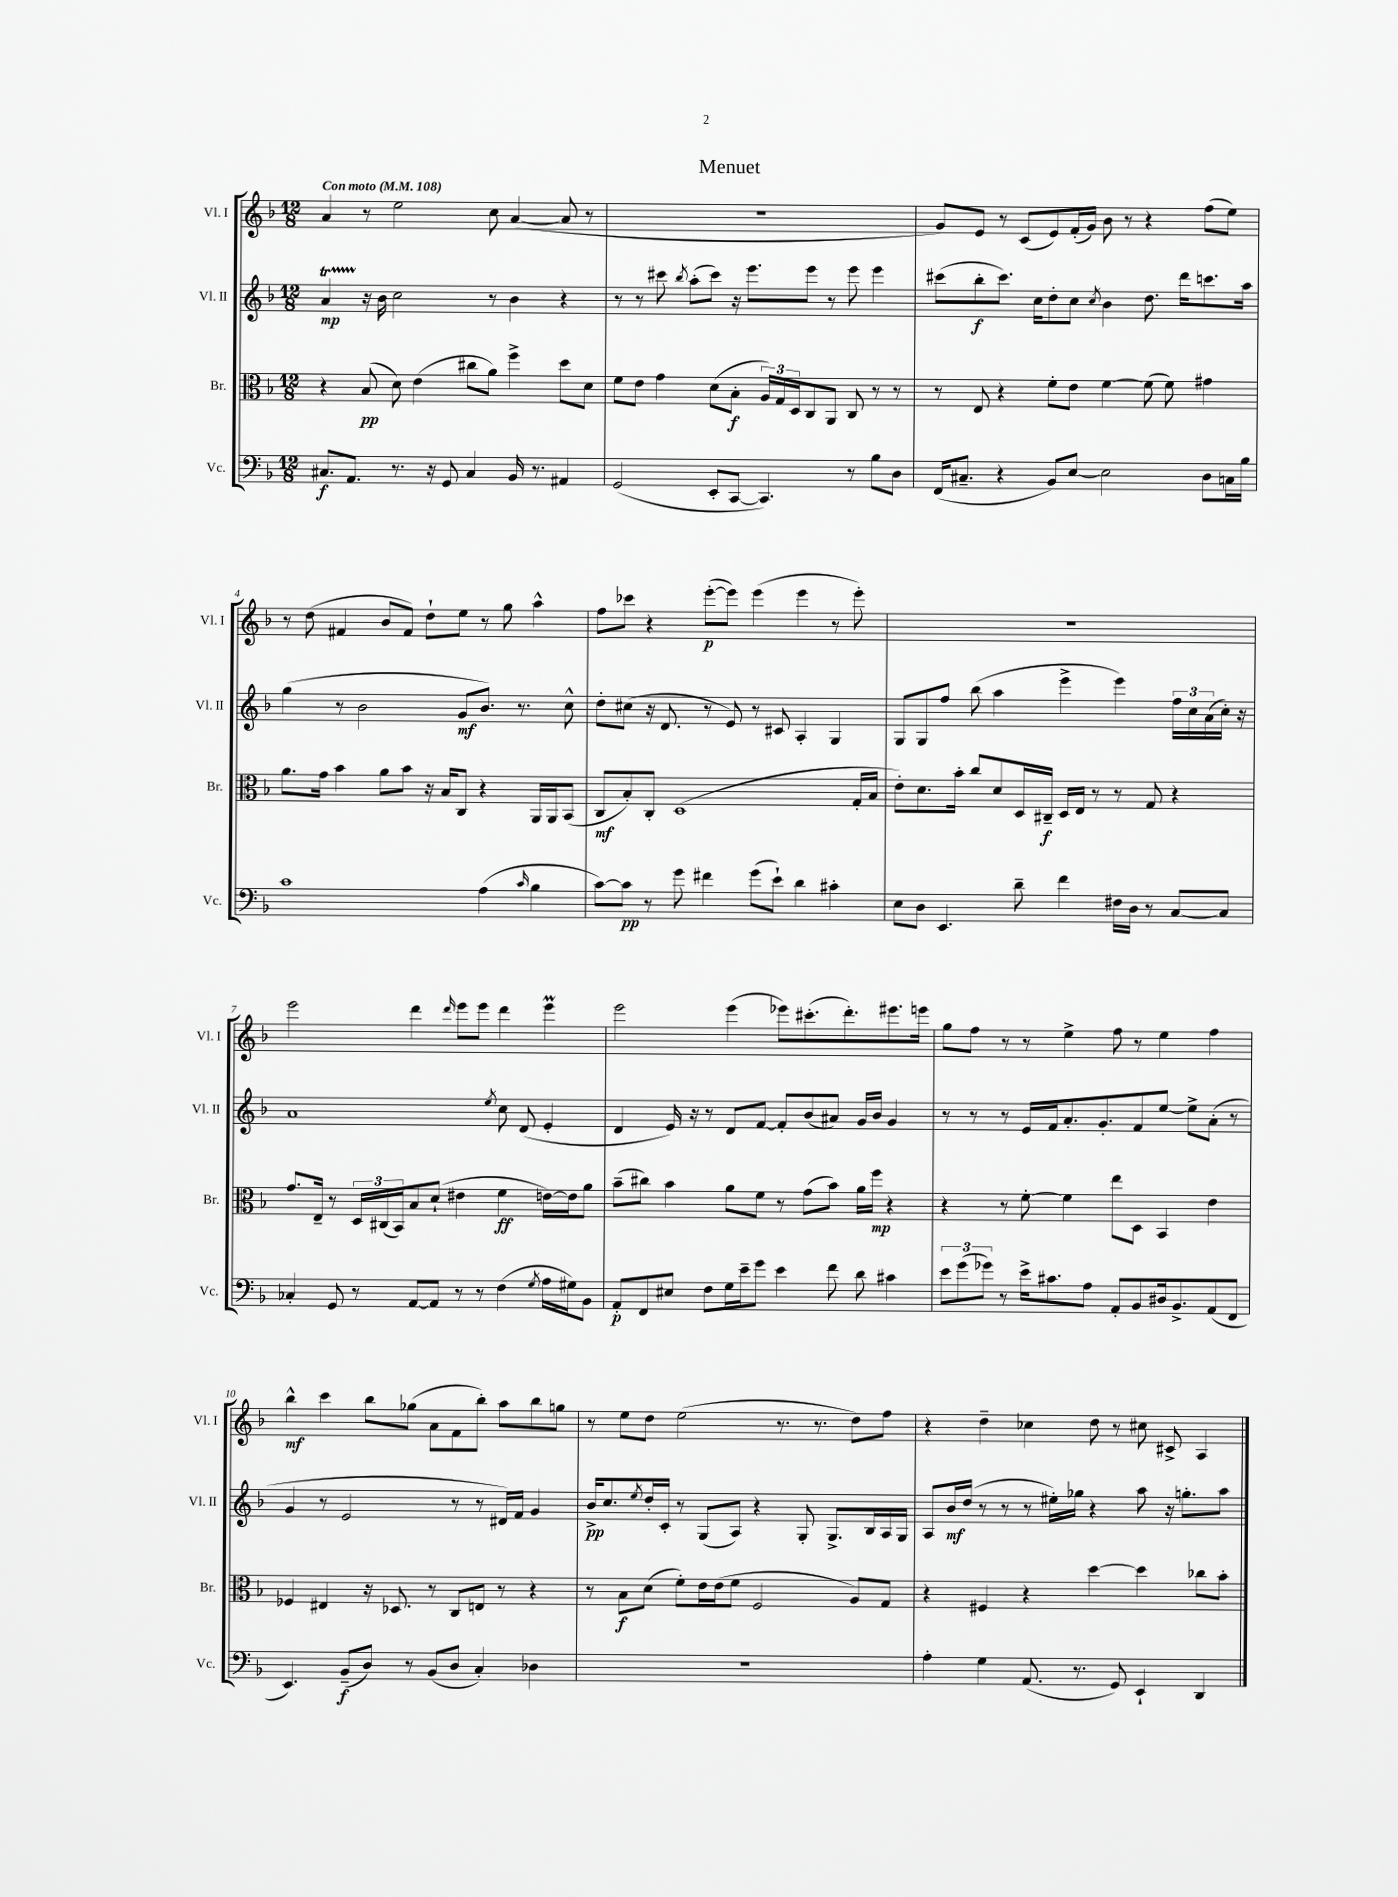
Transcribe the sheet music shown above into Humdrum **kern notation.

**kern	**dynam	**kern	**dynam	**kern	**dynam	**kern	**dynam
*part4	*part4	*part3	*part3	*part2	*part2	*part1	*part1
*staff4	*staff4	*staff3	*staff3	*staff2	*staff2	*staff1	*staff1
*I"Vc.	*	*I"Br.	*	*I"Vl. II	*	*I"Vl. I	*
*I'Vc.	*	*I'Br.	*	*I'Vl. II	*	*I'Vl. I	*
*clefF4	*	*clefC3	*	*clefG2	*	*clefG2	*
*k[b-]	*	*k[b-]	*	*k[b-]	*	*k[b-]	*
*M12/8	*	*M12/8	*	*M12/8	*	*M12/8	*
*MM108	*	*MM108	*	*MM108	*	*MM108	*
=1	=1	=1	=1	=1	=1	=1	=1
!	!	!	!	!	!	!LO:TX:a:B:t=Con moto	!
8.C#X/L	f	4r	.	4at/	mp	4a/	.
8.AA/J	.	.	.	.	.	.	.
.	.	(8B-/	pp	16r	.	8r	.
.	.	.	.	16b-\	.	.	.
8.r	.	8d\)	.	2cc\	.	2ee\	.
.	.	(4e\	.	.	.	.	.
16r	.	.	.	.	.	.	.
8GG/	.	.	.	.	.	.	.
4C#/	.	8cc#X\L	.	.	.	.	.
.	.	8a\J)	.	8r	.	8cc\	.
16BB-/	.	4ff^\	.	4b-\	.	([4a/	.
8.r	.	.	.	.	.	.	.
4AA#X/	.	8dd\L	.	4r	.	8a/]	.
.	.	8d\J	.	.	.	8r	.
=2	=2	=2	=2	=2	=2	=2	=2
(2GG/	.	8f\L	.	8r	.	1.r	.
.	.	8e\J	.	8r	.	.	.
.	.	4g\	.	8ccc#X\	.	.	.
.	.	.	.	8qbb-/	.	.	.
.	.	.	.	(8aa'\L	.	.	.
8EE'/L	.	(8d\L	.	8ccc#\J)	.	.	.
[8CC/J	.	8B-'\J	f	16r	.	.	.
.	.	.	.	8.eee\L	.	.	.
4.CC/])	.	24A/LL)	.	.	.	.	.
.	.	24G/	.	.	.	.	.
.	.	24D/J	.	.	.	.	.
.	.	8C/	.	8eee\J	.	.	.
.	.	8AA/J	.	8r	.	.	.
8r	.	8C/	.	8eee\	.	.	.
8B-\L	.	8r	.	4eee\	.	.	.
8D\J	.	8r	.	.	.	.	.
=3	=3	=3	=3	=3	=3	=3	=3
(16FF/KL	.	8r	.	(8ccc#X\L	.	8g/L)	.
8.C#X~/J	.	.	.	.	.	.	.
.	.	8E/	.	8bb-'\	f	8e/J	.
4r	.	4r	.	8.ccc#\J)	.	8r	.
.	.	.	.	.	.	(8c/L	.
.	.	.	.	16cc\KL	.	.	.
8BB-/L)	.	8f'\L	.	8dd'\	.	8e/)	.
[8E/J	.	8e\J	.	8cc\J	.	(16f'/L	.
.	.	.	.	.	.	16g/JJ)	.
.	.	.	.	8qcc/	.	.	.
2E\]	.	[4f\	.	4b-\	.	8b-\	.
.	.	.	.	.	.	8r	.
.	.	(8f\]	.	8.dd\	.	4r	.
.	.	8f\)	.	.	.	.	.
.	.	.	.	16ddd\KL	.	.	.
8D\L	.	4g#X\	.	8.cccn\	.	(8ff\L	.
16Cn\L	.	.	.	.	.	8ee\J)	.
16B-\JJ	.	.	.	16aa\Jk	.	.	.
!!LO:LB:g=z
=4	=4	=4	=4	=4	=4	=4	=4
1c	.	8.a\L	.	(4gg\	.	8r	.
.	.	.	.	.	.	(8dd\	.
.	.	16g\Jk	.	.	.	.	.
.	.	4b-\	.	8r	.	4f#X/	.
.	.	.	.	2b-\	.	.	.
.	.	8a\L	.	.	.	8b-/L	.
.	.	8b-\J	.	.	.	8f#/J)	.
.	.	16r	.	.	.	8dd`\L	.
.	.	16B-/KL	.	.	.	.	.
.	.	8C/J	.	8g/L	mf	8ee\J	.
(4A\	.	4r	.	8.b-/J)	.	8r	.
.	.	.	.	.	.	8gg\	.
.	.	.	.	8.r	.	.	.
16qqc/	.	.	.	.	.	.	.
4B-\	.	16AA/LL	.	.	.	4aa^^\	.
.	.	16AA/J	.	.	.	.	.
.	.	(8BB-/J	.	8cc^^\	.	.	.
=5	=5	=5	=5	=5	=5	=5	=5
[8c\L)	.	8C/L	mf	8dd'\L	.	8ff\L	.
8c\J]	pp	8B-'/)	.	(8cc#X\J	.	8ccc-X\J	.
8r	.	8C'/J	.	16r	.	4r	.
.	.	.	.	8.d/	.	.	.
8g\	.	(1D	.	.	.	.	.
4f#X\	.	.	.	8r	.	([8eee'\L	p
.	.	.	.	8e/)	.	8eee\J])	.
(8g\L	.	.	.	8r	.	(4eee\	.
8e`\J)	.	.	.	8c#X/	.	.	.
4d\	.	.	.	4A'/	.	4eee\	.
4c#X'\	.	.	.	4G/	.	8r	.
.	.	16G'/LL	.	.	.	8eee'\)	.
.	.	16B-/JJ	.	.	.	.	.
=6	=6	=6	=6	=6	=6	=6	=6
8E\L	.	8e'\L)	.	8G/L	.	1.r	.
8D\J	.	8.d\	.	8G/	.	.	.
4.EE/	.	.	.	8ff/J	.	.	.
.	.	16b-'\Jk	.	.	.	.	.
.	.	8cc/L	.	(8bb-\	.	.	.
.	.	8d/	.	4aa\	.	.	.
8d~\	.	16D/L	.	.	.	.	.
.	.	16C#X~/JJ	f	.	.	.	.
4f\	.	16D/LL	.	4eee^\	.	.	.
.	.	16E/JJ	.	.	.	.	.
.	.	8r	.	.	.	.	.
16F#X\LL	.	8r	.	4eee\)	.	.	.
16D\JJ	.	.	.	.	.	.	.
8r	.	8G/	.	.	.	.	.
[8C/L	.	4r	.	24ff\LL	.	.	.
.	.	.	.	24cc\	.	.	.
.	.	.	.	(24a\	.	.	.
8C/J]	.	.	.	16cc'\JJ)	.	.	.
.	.	.	.	16r	.	.	.
!!LO:LB:g=z
=7	=7	=7	=7	=7	=7	=7	=7
4C-X'/	.	8.g/L	.	1a	.	2eee\	.
.	.	16E~/Jk	.	.	.	.	.
8GG/	.	8r	.	.	.	.	.
8r	.	24D/LL	.	.	.	.	.
.	.	(24C#X/	.	.	.	.	.
.	.	24BB-/J)	.	.	.	.	.
[8AA/L	.	8B-/	.	.	.	4ddd\	.
8AA/J]	.	(8d`/J	.	.	.	.	.
.	.	.	.	.	.	16qqddd/	.
8r	.	4e#X\	.	.	.	8eee\L	.
8r	.	.	.	.	.	8eee\J	.
.	.	.	.	8qee/	.	.	.
(4F\	.	4f\	ff	8cc\	.	4ddd\	.
.	.	.	.	(8d/	.	.	.
8qG/	.	.	.	.	.	.	.
16A\LL	.	[16en\LL)	.	4e'/	.	4eeem\	.
16G#X\J)	.	16e\J]	.	.	.	.	.
8BB-\J	.	8a\J	.	.	.	.	.
=8	=8	=8	=8	=8	=8	=8	=8
8AA'/L	p	(8b-~\L	.	4d/	.	2eee\	.
8FF/	.	8cc#X\J)	.	.	.	.	.
8E#X/J	.	4b-\	.	16e/)	.	.	.
.	.	.	.	16r	.	.	.
8F\L	.	.	.	8r	.	.	.
16G\L	.	8a\L	.	8d/L	.	(4eee\	.
16e~\J	.	.	.	.	.	.	.
8g\J	.	8f\J	.	[8f/J	.	.	.
4e\	.	8r	.	8f'/L]	.	8eee-X\L)	.
.	.	(8g\L	.	(8b-/	.	(8.ccc#X'\	.
8f\	.	8b-\J)	.	8a#X/J)	.	.	.
.	.	.	.	.	.	8.ddd'\)	.
8d\	.	16a\LL	.	16g/LL	.	.	.
.	.	16ff\JJ	mp	16b-/JJ	.	.	.
4c#X\	.	4r	.	4g/	.	8.eee#X\	.
.	.	.	.	.	.	16eeen\Jk	.
=9	=9	=9	=9	=9	=9	=9	=9
12e\L	.	4r	.	8r	.	8gg\L	.
(12g\	.	.	.	.	.	.	.
.	.	.	.	8r	.	8ff\J	.
12g-X\J)	.	.	.	.	.	.	.
8r	.	8r	.	8r	.	8r	.
16e^\KL	.	[8f'\	.	16e/LL	.	8r	.
8.c#X\	.	.	.	16f/J	.	.	.
.	.	4f\]	.	8.a'/	.	4ee^\	.
8A\J	.	.	.	.	.	.	.
.	.	.	.	8.g'/	.	.	.
8AA'/L	.	8ee\L	.	.	.	8ff\	.
8BB-/	.	8D\J	.	8f/	.	8r	.
16D#X/k	.	4BB-/	.	[8ee/J	.	4ee\	.
8.BB-^/	.	.	.	.	.	.	.
.	.	.	.	8ee^\L]	.	.	.
(8AA/	.	4e\	.	(8a'\J	.	4ff\	.
8FF/J	.	.	.	8r	.	.	.
!!LO:LB:g=z
=10	=10	=10	=10	=10	=10	=10	=10
4.EE/)	.	4F-X/	.	4g/	.	4bb-^^\	mf
.	.	4E#X/	.	8r	.	4ccc\	.
(8BB-~/L	f	.	.	2e/	.	.	.
8D/J)	.	16r	.	.	.	8bb-\L	.
.	.	8.D-X/	.	.	.	.	.
8r	.	.	.	.	.	(8gg-X\J	.
(8BB-/L	.	8r	.	.	.	8a\L	.
8D/J	.	8C/L	.	8r	.	8f\	.
4C'/)	.	8En/J	.	8r	.	8bb-'\J)	.
.	.	8r	.	16d#X/LL)	.	8aa\L	.
.	.	.	.	16f/JJ	.	.	.
4D-X\	.	4r	.	4g/	.	8bb-\	.
.	.	.	.	.	.	8ggn\J	.
=11	=11	=11	=11	=11	=11	=11	=11
1.r	.	8r	.	16b-^/KL	pp	8r	.
.	.	.	.	8.cc/	.	.	.
.	.	8B-\L	f	.	.	8ee\L	.
.	.	.	.	8qee/	.	.	.
.	.	(8d\J	.	16dd'/L	.	8dd\J	.
.	.	.	.	16c'/JJ	.	.	.
.	.	8f'\L)	.	8r	.	(2ee\	.
.	.	16e\L	.	(8G/L	.	.	.
.	.	(16e\J	.	.	.	.	.
.	.	8f\J	.	8A/J)	.	.	.
.	.	2F/	.	4r	.	.	.
.	.	.	.	.	.	8.r	.
.	.	.	.	8G'/	.	.	.
.	.	.	.	.	.	8.r	.
.	.	.	.	8.G^/L	.	.	.
.	.	8A/L)	.	.	.	8dd\L)	.
.	.	.	.	16B-/L	.	.	.
.	.	8G/J	.	16A/	.	8ff\J	.
.	.	.	.	16G/JJ	.	.	.
=12	=12	=12	=12	=12	=12	=12	=12
4A'\	.	4r	.	8A/L	.	4r	.
.	.	.	.	16b-/L	mf	.	.
.	.	.	.	(16dd/JJ	.	.	.
4G\	.	4F#X/	.	8r	.	4dd~\	.
.	.	.	.	8r	.	.	.
(8.AA/	.	4r	.	8r	.	4cc-X\	.
.	.	.	.	16ee#X'\LL)	.	.	.
8.r	.	.	.	16gg-X\JJ	.	.	.
.	.	[4dd\	.	4r	.	8dd\	.
8GG/)	.	.	.	.	.	8r	.
4EE`/	.	4dd\]	.	8aa\	.	8cc#X\	.
.	.	.	.	16r	.	8c#X^/	.
.	.	.	.	8.ggn'\L	.	.	.
4DD/	.	8cc-X\L	.	.	.	4A/	.
.	.	8b-'\J	.	8aa\J	.	.	.
==	==	==	==	==	==	==	==
*-	*-	*-	*-	*-	*-	*-	*-
